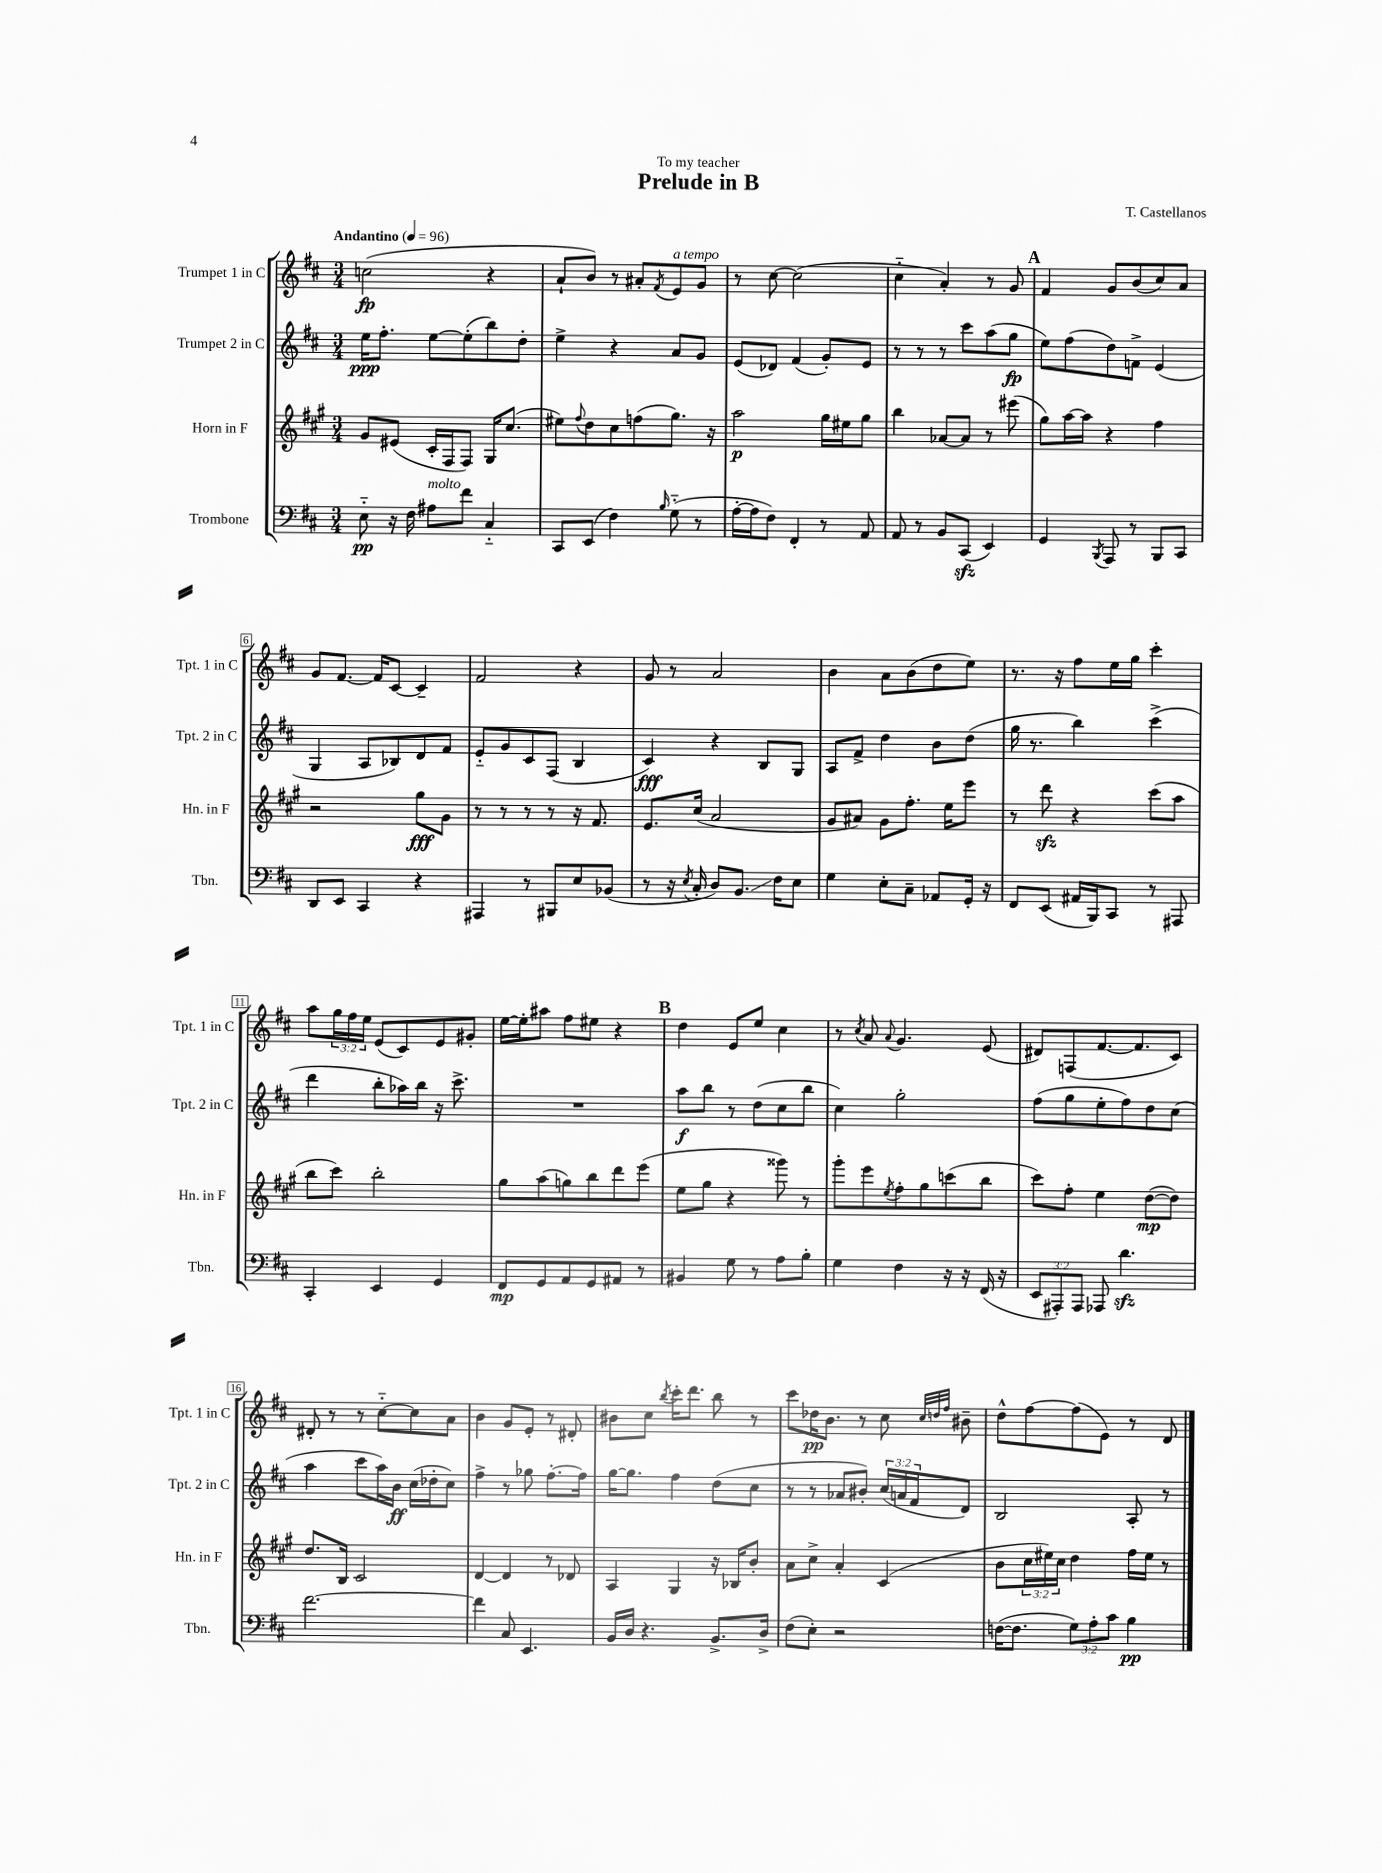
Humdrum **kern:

**kern	**kern	**kern	**kern
*staff4	*staff3	*staff2	*staff1
*clefF4	*clefG2	*clefG2	*clefG2
*k[f#c#]	*k[f#c#g#]	*k[f#c#]	*k[f#c#]
*M3/4	*M3/4	*M3/4	*M3/4
*MM96	*MM96	*MM96	*MM96
8E'~	8g#	16ee	(2cc
.	.	8.ff#'	.
16r	(8e#	.	.
16F#	.	.	.
8A#	16c#'	[8ee	.
.	16F#	.	.
8f#	8F#)	(8ee']	.
4C#'~	16G#	8bb)	4r
.	(8.cc#	.	.
.	.	8dd'	.
=	=	=	=
8CC#	8ee#)	4ee^	8a`
.	8qqff#	.	.
(8EE	8dd	.	8b)
4F#)	8cc#	4r	8r
.	(8ff	.	8a#'
16qqB	.	.	8qf#
(8G'~	8.gg#)	8a	8e
8r	.	8g	8g
.	16r	.	.
=	=	=	=
[16A'	2aa	(8e	8r
16A]	.	.	.
8F#)	.	8d-)	[8cc#
4FF#'	.	(4f#	(2cc#]
8r	16gg#	8g')	.
.	16ee#	.	.
8AA	8gg#	8e	.
=	=	=	=
8AA	4bb	8r	4cc#'~
8r	.	8r	.
8BB	[8a-	8r	4a')
(8CC#	8a-]	8ccc#	.
4EE)	8r	(8aa	8r
.	(8eee#	8gg	8g
=	=	=	=
4GG	8gg#)	8ee)	4f#
.	[16aa	(8ff#	.
.	16aa]	.	.
8qBBB	.	.	.
8AAA	4r	8dd)	8g
8r	.	8f^	(8b
8BBB	4ff#	(4e	8cc#)
8CC#	.	.	8a
=	=	=	=
8DD	2r	4G	8g
8EE	.	.	[8.f#
4CC#	.	8A	.
.	.	.	16f#]
.	.	8B-)	[8c#
4r	8gg#	8d	4c#~]
.	8g#	8f#	.
=	=	=	=
4AAA#	8r	8e'~	2f#
.	8r	8g	.
8r	8r	8c#	.
8BBB#	8r	(8F#	.
8E	16r	4B	4r
.	8.f#	.	.
(8BB-	.	.	.
=	=	=	=
8r	8.e	4c#)	8g
16r	.	.	8r
8qE	.	.	.
16C#'	(16cc#	.	.
8D)	2a	4r	2a
8.BB	.	.	.
.	.	8B	.
16F#	.	.	.
8E	.	8G	.
=	=	=	=
4G	8g#	8A	4b
.	8a#)	8f#^	.
8E'	8g#	4dd	8a
8C#~	8.ff#'	.	(8b
8AA-	.	8b	8dd
.	16ee	.	.
16GG'	8eee	(8dd	8ee)
16r	.	.	.
=	=	=	=
8FF#	8r	16gg	8.r
.	.	8.r	.
(8EE	8ddd	.	.
.	.	.	16r
16AA#	4r	4bb)	8ff#
16BBB)	.	.	.
8CC#	.	.	16ee
.	.	.	16gg
8r	(8ccc#	(4ccc#^	4ccc#'
8AAA#	8aa	.	.
=	=	=	=
4CC#'	8bb	4ddd	8aa
.	8ccc#)	.	24gg
.	.	.	24ff#
.	.	.	24ee
4EE	2bb'	8bb'	(8e
.	.	16aa-)	8c#)
.	.	16bb	.
4GG	.	16r	8e
.	.	8.ccc#^	.
.	.	.	8g#'
=	=	=	=
8FF#	8gg#	2.r	[16ee
.	.	.	16ee']
8GG	(8aa	.	8aa#
8AA	8gg)	.	8ff#
8GG	8bb	.	8ee#
8AA#	8ddd	.	4r
8r	(8eee	.	.
=	=	=	=
4BB#	8ee	8aa	4dd
.	8gg#	8bb	.
8G	4r	8r	8e
8r	.	(8dd	8ee
8A	8ggg##)	8cc#	4cc#
8B'	8r	8bb	.
=	=	=	=
4G	8ggg#'	4cc#)	8r
.	.	.	8qcc#
.	8eee	.	8a
.	8qee	.	8qqa
4F#	8ff#'	2gg'	4.g
.	8gg#	.	.
16r	(8ccc	.	.
16r	.	.	.
(16FF#	8bb	.	(8e
16r	.	.	.
=	=	=	=
12EE	8ccc#)	(8ff#	8d#)
12AAA#')	.	.	.
.	8ff#'	8gg	(8F
12AAA#	.	.	.
8AAA-	4ee	8ee'	[8.f#
4.d	.	8ff#)	.
.	.	.	8.f#]
.	([8dd	8dd	.
.	8dd])	(8cc#	8c#)
=	=	=	=
[2.f#	8.dd	4aa	8d#'
.	.	.	8r
.	16B	.	.
.	2c#	8ccc#	8r
.	.	16aa)	[8cc#'~
.	.	16b	.
.	.	(16cc#	8cc#]
.	.	16dd-'	.
.	.	8cc#)	8a
=	=	=	=
4f#]	[4d	4ff#^	4b
8C#	4d]	8r	8g
4.EE	.	8gg-	8e'
.	8r	[8.ff#'	8r
.	8d-	.	8d#'
.	.	16ff#]	.
=	=	=	=
16BB	4A	[16gg	8b#
16D	.	8.gg]	.
4.r	.	.	8cc#
.	.	.	8qbb
.	4G#	4ff#	16ccc#'
.	.	.	8.ddd
8.BB^	16r	(8dd	8bb
.	16B-	.	.
.	8b'	8cc#	8r
16D^	.	.	.
=	=	=	=
(8F#	8a	8r	8ccc#
8E')	8cc#^	8r	16dd-
.	.	.	8.b
2r	4a'	8a-	.
.	.	8b#')	8r
.	(4c#	(24cc#	8cc#
.	.	24a	.
.	.	24f#	.
.	.	.	32qqcc#
.	.	.	32qqdd
.	.	.	32qqff#
.	.	8d)	8b#~
=	=	=	=
([16F	8b	2B	8dd^^
8.F]	.	.	.
.	24cc#	.	[8ff#
.	24ee#)	.	.
.	24cc#	.	.
12G)	4dd	.	(8ff#]
12A'	.	.	.
.	.	.	8e)
12c#	.	.	.
4B	16ff#	8A'	8r
.	16ee#	.	.
.	8r	8r	8d
==	==	==	==
*-	*-	*-	*-
